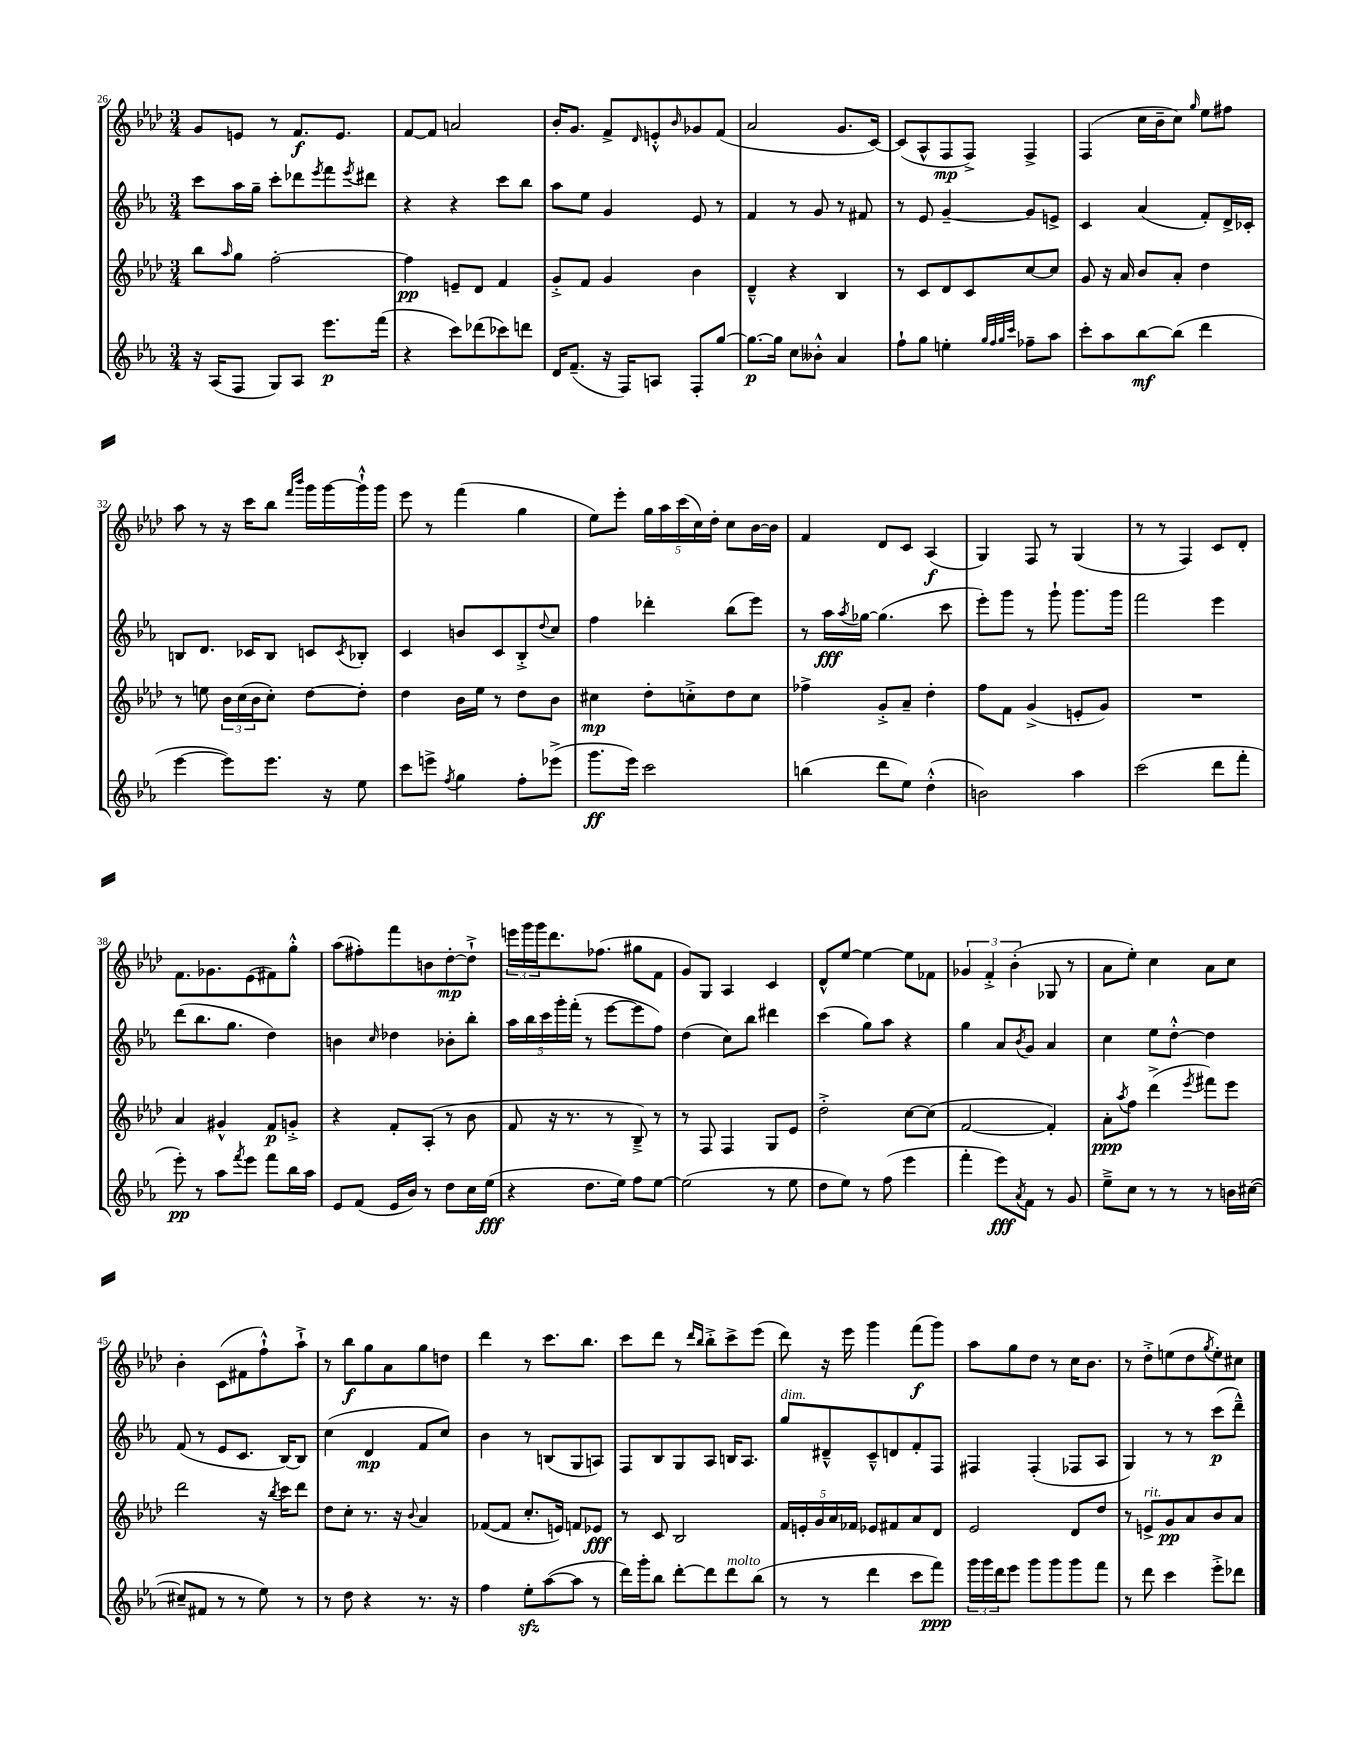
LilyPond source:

<<
\new StaffGroup <<
\new Staff = "s0" {
    \clef treble \key aes \major \numericTimeSignature \time 3/4
    g'8 e'8 r8 f'8.\f e'8. |
    f'8~ f'8 a'2 |
    bes'16-. g'8. f'8-> \grace { des'16 } e'8-.-^ \grace { bes'16 } ges'8 f'8( |
    aes'2 g'8. c'16~) |
    c'8( aes8-^ f8\mp f8->) f4-> |
    f4( c''16 bes'16-- c''8) \grace { g''16 } ees''8 fis''8 |
    aes''8 r8 r16 c'''16 bes''8 \grace { f'''16 bes'''16 } g'''16 g'''16~ g'''16-!-^ g'''16 |
    ees'''8 r8 f'''4( g''4 |
    ees''8) ees'''8-. \tuplet 5/4 { g''16 aes''16 c'''16( c''16) des''16-. } c''8 bes'16~ bes'16 |
    f'4 des'8 c'8 aes4\f( |
    g4) f8 r8 g4( |
    r8 r8 f4) c'8 des'8-. |
    f'8. ges'8. ees'8( fis'8) g''8-.-^ |
    aes''8( fis''8-.) f'''8 b'8 des''8~-.\mp des''8-!-> |
    \tuplet 3/2 { e'''16 g'''16 g'''16 } des'''8. fes''8.( gis''8 f'8 |
    g'8) g8 aes4 c'4 |
    des'8-^ ees''8~ ees''4~ ees''8 fes'8 |
    \tuplet 3/2 { ges'4 f'4-.-> bes'4-.( } ges8 r8 |
    aes'8 ees''8-.) c''4 aes'8 c''8 |
    bes'4-. c'8( fis'8 f''8-!-^) aes''8-!-> |
    r8 bes''8\f g''8 aes'8 g''8 d''8 |
    des'''4 r8 c'''8. bes''8. |
    c'''8 des'''8 r8 \grace { des'''16 bes''16 } bes''8-.-> c'''8-> ees'''8( |
    des'''8) r16 ees'''16 g'''4 f'''8\f( g'''8) |
    aes''8 g''8 des''8 r8 c''16 bes'8. |
    r8 des''8-.-> e''8( des''8 \acciaccatura { g''8 } e''8-.) cis''8 \bar "|." |
}
\new Staff = "s1" {
    \clef treble \key ees \major \numericTimeSignature \time 3/4
    c'''8 aes''16 g''16-- c'''8-. des'''8 \acciaccatura { ees'''8 } f'''8 \acciaccatura { ees'''8 } dis'''8 |
    r4 r4 c'''8 bes''8 |
    aes''8 ees''8 g'4 ees'8 r8 |
    f'4 r8 g'8 r8 fis'8 |
    r8 ees'8 g'4~-- g'8 e'8-> |
    c'4 aes'4( f'8-.) d'16-> ces'16-. |
    b8 d'8. ces'16 b8 c'8 \acciaccatura { c'8 } bes8-. |
    c'4 b'8 c'8 bes8-.-> \appoggiatura { d''8 } c''8 |
    f''4 des'''4-. bes''8( ees'''8) |
    r8 aes''16\fff \acciaccatura { aes''8 } ges''16~ ges''4.( c'''8 |
    ees'''8-.) g'''8 r8 g'''8-! g'''8. g'''16 |
    f'''2 ees'''4 |
    d'''8( bes''8. g''8. d''4) |
    b'4 \grace { c''16 } des''4 bes'8-. bes''8-. |
    \tuplet 5/4 { aes''16 bes''16 c'''16 g'''16-. f'''16-.( } r8 ees'''8~ ees'''8 f''8) |
    d''4( c''8) bes''8 dis'''4 |
    c'''4( g''8) aes''8 r4 |
    g''4 aes'8 \acciaccatura { bes'8 } g'8 aes'4 |
    c''4 ees''8 d''8~-.-^ d''4 |
    f'8( r8 ees'8 c'8. bes16~) bes8 |
    c''4( d'4\mp f'8 c''8) |
    bes'4 r8 b8( g8 a8) |
    f8 bes8 g8 aes8 b16 aes8. |
    g''8^\markup { \italic "dim." } dis'8---^ c'8---^ d'8 f'8-. f8 |
    fis4 fis4-.( fes8 aes8 |
    g4) r8 r8 c'''8\p( d'''8---^) \bar "|." |
}
\new Staff = "s2" {
    \clef treble \key aes \major \numericTimeSignature \time 3/4
    bes''8 \grace { aes''16 } g''8 f''2~-. |
    f''4\pp e'8-- des'8 f'4 |
    g'8-.-> f'8 g'4 bes'4 |
    des'4---^ r4 bes4 |
    r8 c'8 des'8 c'8 c''8~ c''8 |
    g'8 r16 aes'16 bes'8 aes'8-. des''4 |
    r8 e''8 \tuplet 3/2 { bes'16 c''16( bes'16 } c''8-.) des''8~ des''8-. |
    des''4 bes'16 ees''16 r8 des''8 bes'8 |
    cis''4\mp des''8-. c''8-.-> des''8 c''8 |
    fes''4-> g'8-.-> aes'8-- des''4-. |
    f''8 f'8 g'4->( e'8-. g'8) |
    R2. |
    aes'4 gis'4-^ f'8\p g'8-.-> |
    r4 f'8-. aes8-.( r8 bes'8 |
    f'8 r16 r8. r8 bes8--->) r8 |
    r8 f8 f4 g8 ees'8 |
    des''2-.-> c''8~ c''8( |
    f'2~ f'4-.) |
    aes'8-.\ppp \acciaccatura { aes''8 } f''8 des'''4->( \acciaccatura { ees'''8 } fis'''8) ees'''8 |
    des'''2 r16 \acciaccatura { bes''8 } c'''16 des'''8 |
    des''8 c''8-. r8. r16 \appoggiatura { bes'8 } aes'4 |
    fes'8~( fes'8 c''8.-. e'16) f'8 ees'8\fff |
    r8 c'8 bes2 |
    \tuplet 5/4 { f'16 e'16-. g'16 aes'16 fes'16 } ees'8 fis'8 aes'8 des'8 |
    ees'2 des'8 des''8 |
    r8 e'8->^\markup { \italic "rit." } g'8\pp aes'8 bes'8 aes'8 \bar "|." |
}
\new Staff = "s3" {
    \clef treble \key ees \major \numericTimeSignature \time 3/4
    r16 aes16( f8 g8) aes8 ees'''8.\p f'''16( |
    r4 c'''8) des'''8( ces'''8) d'''8 |
    d'16 f'8.--( r16 f16) a8 f8-. g''8~ |
    g''8.~\p g''16 c''8 beses'8-.-^ aes'4 |
    f''8-! g''8 e''4-. \grace { g''32 f''32 g''32 c'''32 } fes''8-- aes''8 |
    c'''8-. aes''8 bes''8~\mf bes''8( d'''4 |
    ees'''4~ ees'''8) ees'''8. r16 ees''8 |
    c'''8 e'''8-> \acciaccatura { f''8 } g''4 f''8-. ees'''8->( |
    g'''8.\ff ees'''16) c'''2 |
    b''4( d'''8 ees''8) d''4-.-^( |
    b'2) aes''4 |
    c'''2( d'''8 f'''8-. |
    ees'''8-.\pp) r8 aes''8 \acciaccatura { f'''8 } ees'''8 f'''8 bes''16 aes''16 |
    ees'8 f'8( ees'16 bes'16) r8 d''8 c''16 ees''16\fff( |
    r4 d''8. ees''16) f''8 ees''8~ |
    ees''2( r8 ees''8 |
    d''8 ees''8) r8 f''8( ees'''4 |
    f'''4-. ees'''8\fff) \acciaccatura { aes'8 } f'8 r8 g'8 |
    ees''8---> c''8 r8 r8 r8 b'16 cis''16~( |
    cis''8-- fis'8 r8 r8 ees''8) r8 |
    r8 d''8 r4 r8. r16 |
    f''4 ees''8-.\sfz aes''8~( aes''8 r8 |
    d'''16) g'''16-. bes''8 d'''8~-. d'''8 d'''8^\markup { \italic "molto" } bes''8( |
    r8 r8 d'''4 c'''8 f'''8\ppp) |
    \tuplet 3/2 { g'''16 g'''16 d'''16 } ees'''8 g'''8 g'''8 g'''8 f'''8 |
    r8 d'''8 c'''4 ees'''8-.-> des'''8 \bar "|." |
}
>>
>>
\layout { \context { \Score currentBarNumber = #26 } }
